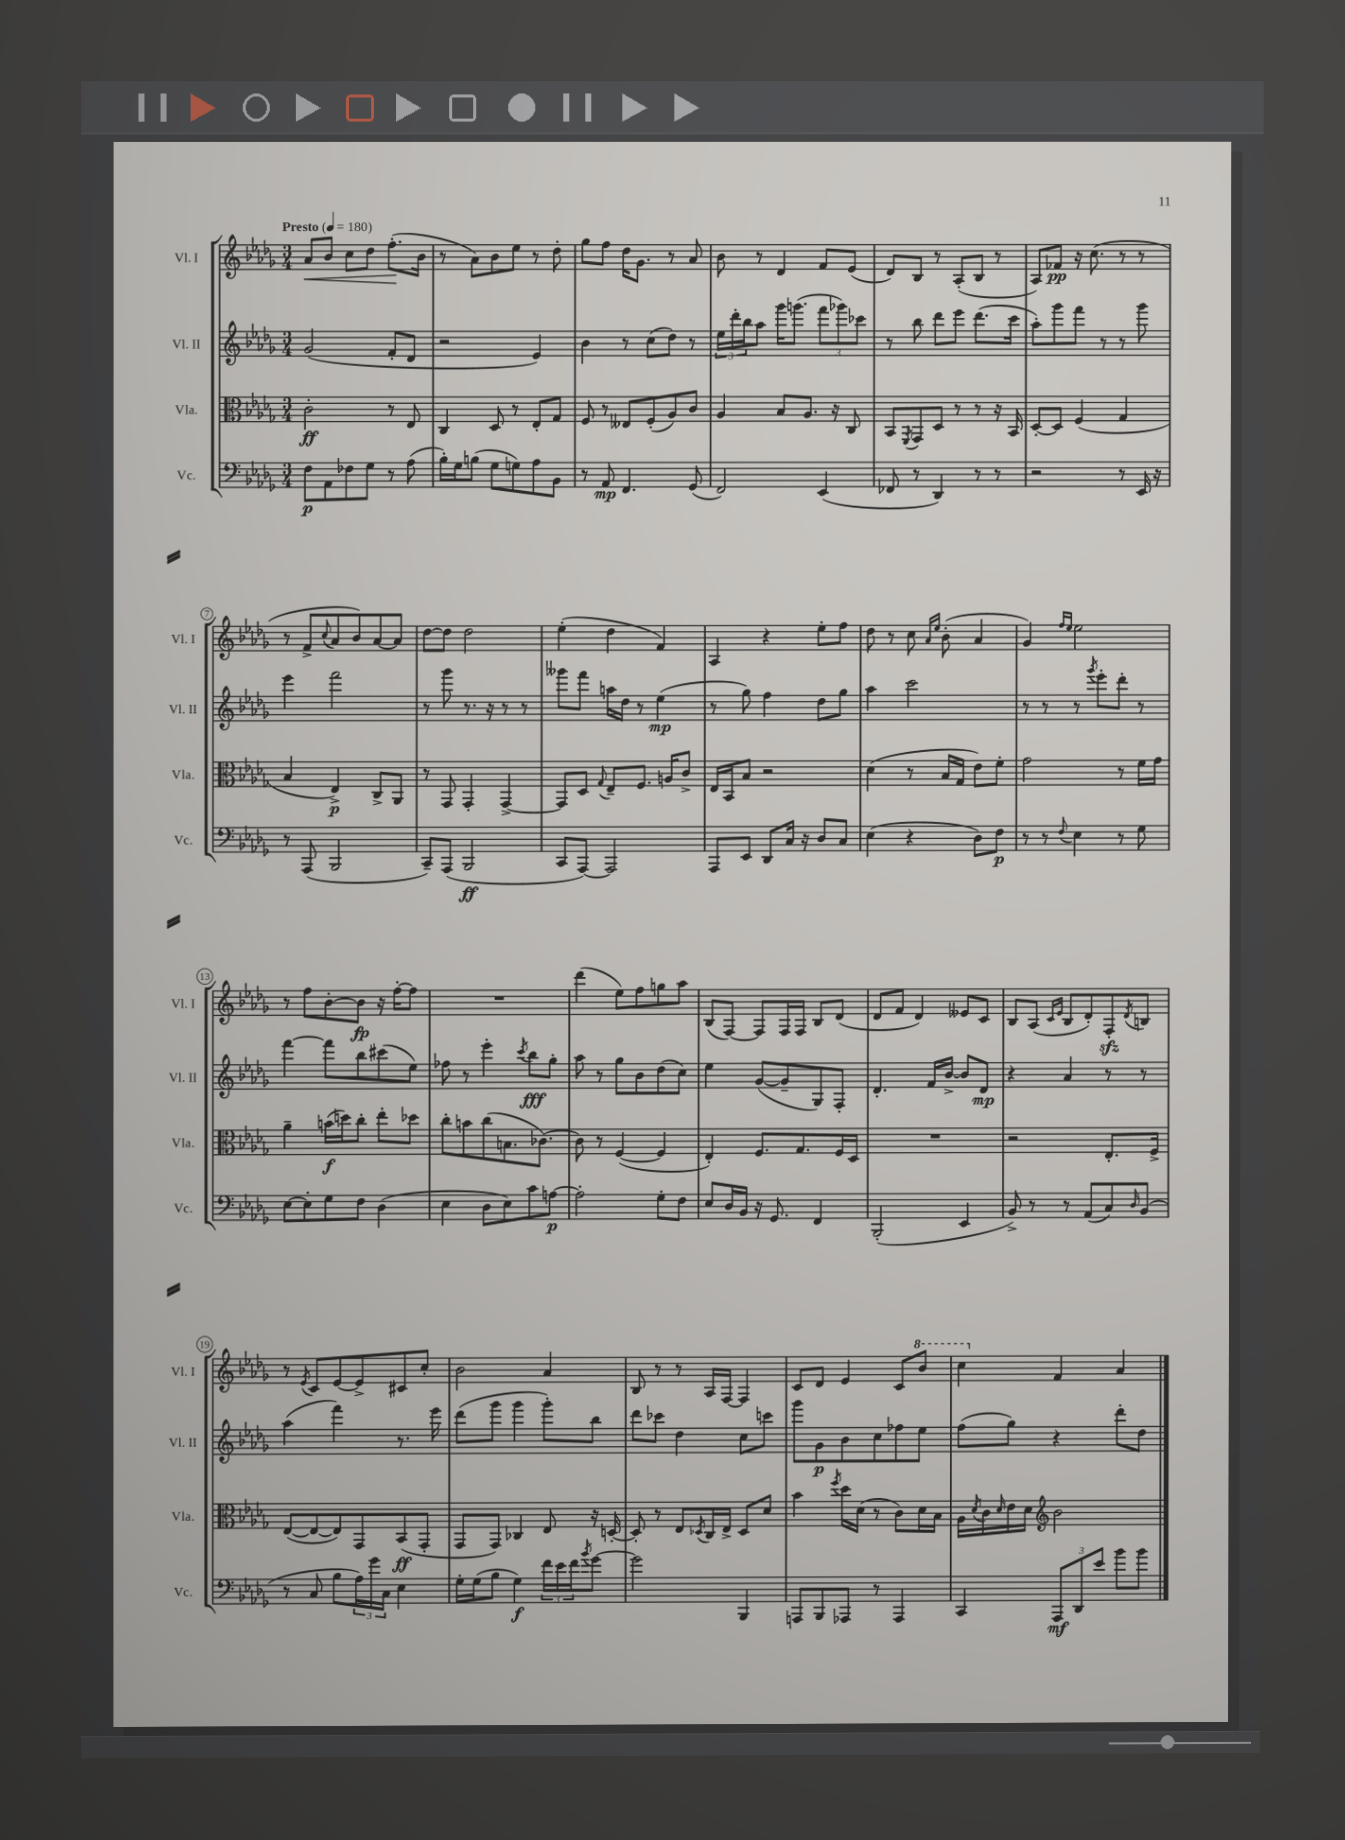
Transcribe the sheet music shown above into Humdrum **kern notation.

**kern	**kern	**kern	**kern
*staff4	*staff3	*staff2	*staff1
*clefF4	*clefC3	*clefG2	*clefG2
*k[b-e-a-d-g-]	*k[b-e-a-d-g-]	*k[b-e-a-d-g-]	*k[b-e-a-d-g-]
*M3/4	*M3/4	*M3/4	*M3/4
*MM180	*MM180	*MM180	*MM180
8F	2c'	(2g-	8a-
8AA-	.	.	8b-
8F-	.	.	8cc
8G-	.	.	8dd-
8r	8r	8f'	(8.ff'
(8A-	8E-	8d-	.
.	.	.	16b-
=	=	=	=
16B-')	4C	2r	8r
16G-	.	.	.
(8B	.	.	8a-)
8G-	8D-	.	8b-
8G)	8r	.	8ee-
8A-	8E-'	4e-)	8r
8BB-	8G-	.	8dd-'
=	=	=	=
8r	8F	4b-	8gg-
8AA-	8r	.	8ff
4.FF	8E--	8r	16dd-
.	.	.	8.g-
.	(8F'	(8cc	.
.	8A-)	8dd-)	8r
(8GG-	8c	8r	8a-
=	=	=	=
2FF)	4A-	24ee-	8b-
.	.	24ddd-'	.
.	.	24bb-	.
.	.	8aa-	8r
.	8B-	16ggg-	4d-
.	.	(8.ggg	.
.	8.A-	.	.
(4EE-	.	12fff	8f
.	16r	.	.
.	.	12ggg-)	.
.	8C	.	(8e-
.	.	12ccc-	.
=	=	=	=
8FF-	8BB-	8r	8d-)
.	8qFF	.	.
8r	8GG-	8bb-	8B-
4DD-)	8D-	8ddd-	8r
.	8r	8eee-	(8A-'
8r	8r	(8.ddd-	8B-
8r	16r	.	8r
.	16BB-	16ccc	.
=	=	=	=
2r	[8D-'	8aa-')	8A-)
.	8D-]	8ggg-	8f-
.	(4F	8fff	16r
.	.	.	(8.cc
.	.	8r	.
8r	4G-	8r	8r
16EE-	.	8ggg-	8r
16r	.	.	.
=	=	=	=
8r	4B-	4eee-	8r
(8AAA-	.	.	8f^
.	.	.	8qqcc
2BBB-	4E-^)	2fff	8a-
.	.	.	8b-)
.	8C^	.	[8a-
.	8AA-	.	8a-]
=	=	=	=
8CC~)	8r	8r	[8dd-
(8AAA-	8GG-	8ggg-	8dd-]
2BBB-	4GG-'	8.r	2dd-
.	.	16r	.
.	[4GG-^	8r	.
.	.	8r	.
=	=	=	=
8CC	8GG-]	8ggg--	(4ee-'
[8AAA-)	8D-	8fff	.
.	8qqG-	.	.
2AAA-]	8E-~	16aa	4dd-
.	.	16dd-	.
.	8.F	8r	.
.	.	(4ee-	4f)
.	16A	.	.
.	8c^	.	.
=	=	=	=
8AAA-	16E-	8r	4A-
.	16BB-	.	.
8EE-	8B-	8gg-)	.
8DD-	2r	4ff	4r
16C	.	.	.
16r	.	.	.
8D-	.	8dd-	8ee-'
8C	.	8gg-	8ff
=	=	=	=
(4E-	(4d-	4aa-	8dd-
.	.	.	8r
4r	8r	2ccc	8cc
.	.	.	16qqa-
.	.	.	16qqee-
.	16B-	.	(8b-'
.	16G-	.	.
8D-)	8e-)	.	4a-
8F	8f'	.	.
=	=	=	=
8r	2g-	8r	4g-)
8r	.	8r	.
.	.	.	16qqff
8qqF	.	.	16qqee-
4E-	.	8r	2ee-
.	.	8qggg-	.
.	.	8eee-'	.
8r	8r	8ddd-'	.
8G-	16f	8r	.
.	16g-	.	.
=	=	=	=
[8E-	4a-~	[4fff	8r
8E-']	.	.	8ff
8G-	(16b	8fff]	[8b-'
.	16dd)	.	.
8F	8cc'	8bb-	8b-]
(4D-	8ee-'	(8ccc#	16r
.	.	.	[16ff'
.	8dd-	8ee-)	8ff]
=	=	=	=
4E-	8cc'	8ff-	2.r
.	8b	8r	.
8D-	(8cc	4eee-'	.
8E-)	8.B	.	.
.	.	8qccc	.
8c	.	8bb-	.
.	[8.c-)	.	.
[8A	.	8gg-'	.
=	=	=	=
2A']	8c-]	8aa-	(4ddd-
.	8r	8r	.
.	([4F	8gg-	8ee-)
.	.	8b-	8ff
8G-'	4F]	(8dd-	8gg
8F	.	8cc)	8aa-
=	=	=	=
8E-	4E-')	4ee-	(8B-
16D-	.	.	[8F)
16BB-	.	.	.
16r	8.F	([8g-	8F]
8.GG-	.	.	.
.	.	8g-~]	16F
.	8.G-	.	16F
4FF	.	8G-)	8B-
.	16F	8F'	(8d-
.	16D-	.	.
=	=	=	=
(2BBB-'	2.r	4.d-'	8d-
.	.	.	8f
.	.	.	4d-)
.	.	16f	.
.	.	[16b-^	.
4EE-	.	8b-]	8e--
.	.	8d-	8c
=	=	=	=
8BB-^)	2r	4r	8B-
8r	.	.	(8A-
.	.	.	16qqc
.	.	.	16qqe-
8r	.	4a-	8B-
(8AA-	.	.	8d-')
8C)	8.E-'	8r	8F'
16qqD-	.	.	8qd-
(8BB-	.	8r	8B
.	16F^	.	.
=	=	=	=
8r	([8E-	(4aa-	8r
.	.	.	8qe-
8C	8E-_	.	8c
8B-	8E-])	4fff)	[8e-
24A-)	8GG-	.	8e-^]
24g-	.	.	.
24C	.	.	.
4E-	(8BB-	8.r	8c#
.	8GG-'	.	8cc'
.	.	16eee-	.
=	=	=	=
16G-'	8GG-	(8ddd-	2b-
(16G-	.	.	.
8B-	8GG-)	8ggg-	.
4G-)	4C-	4ggg-	.
24f	8E-	8ggg-')	4a-
24e-	.	.	.
24f	.	.	.
8qb-	.	.	.
[8g-	16r	8bb-	.
.	[16D'	.	.
=	=	=	=
2g-]	8D']	8ddd-	8B-
.	8r	8ccc-	8r
.	8E-	4dd-	8r
.	8qD-	.	.
.	16C	.	16A-
.	16E-^	.	[16F
4BBB-	8D-	8cc	4F]
.	8d-	8ccc	.
=	=	=	=
8AAA	4b-	8ggg-	8c
8BBB-	.	8g-	8d-
.	8qff	.	.
8AAA-	16dd-	8b-	4e-
.	(16d-	.	.
8r	8r	8cc	.
4AAA-	8c)	8ff-	8c
.	16d-	8ee-	8bb-
.	16B-	.	.
=	=	=	=
4CC	16A-	(8ff	4ccc
.	8qd-	.	.
.	16c	.	.
.	16qqd-	.	.
.	16e-	8gg-)	.
.	16d-	.	.
*	*clefG2	*	*
12AAA-	2b-	4r	4f
12DD-	.	.	.
12e-	.	.	.
8b-	.	8ddd-'	4a-
8b-	.	8dd-	.
==	==	==	==
*-	*-	*-	*-
